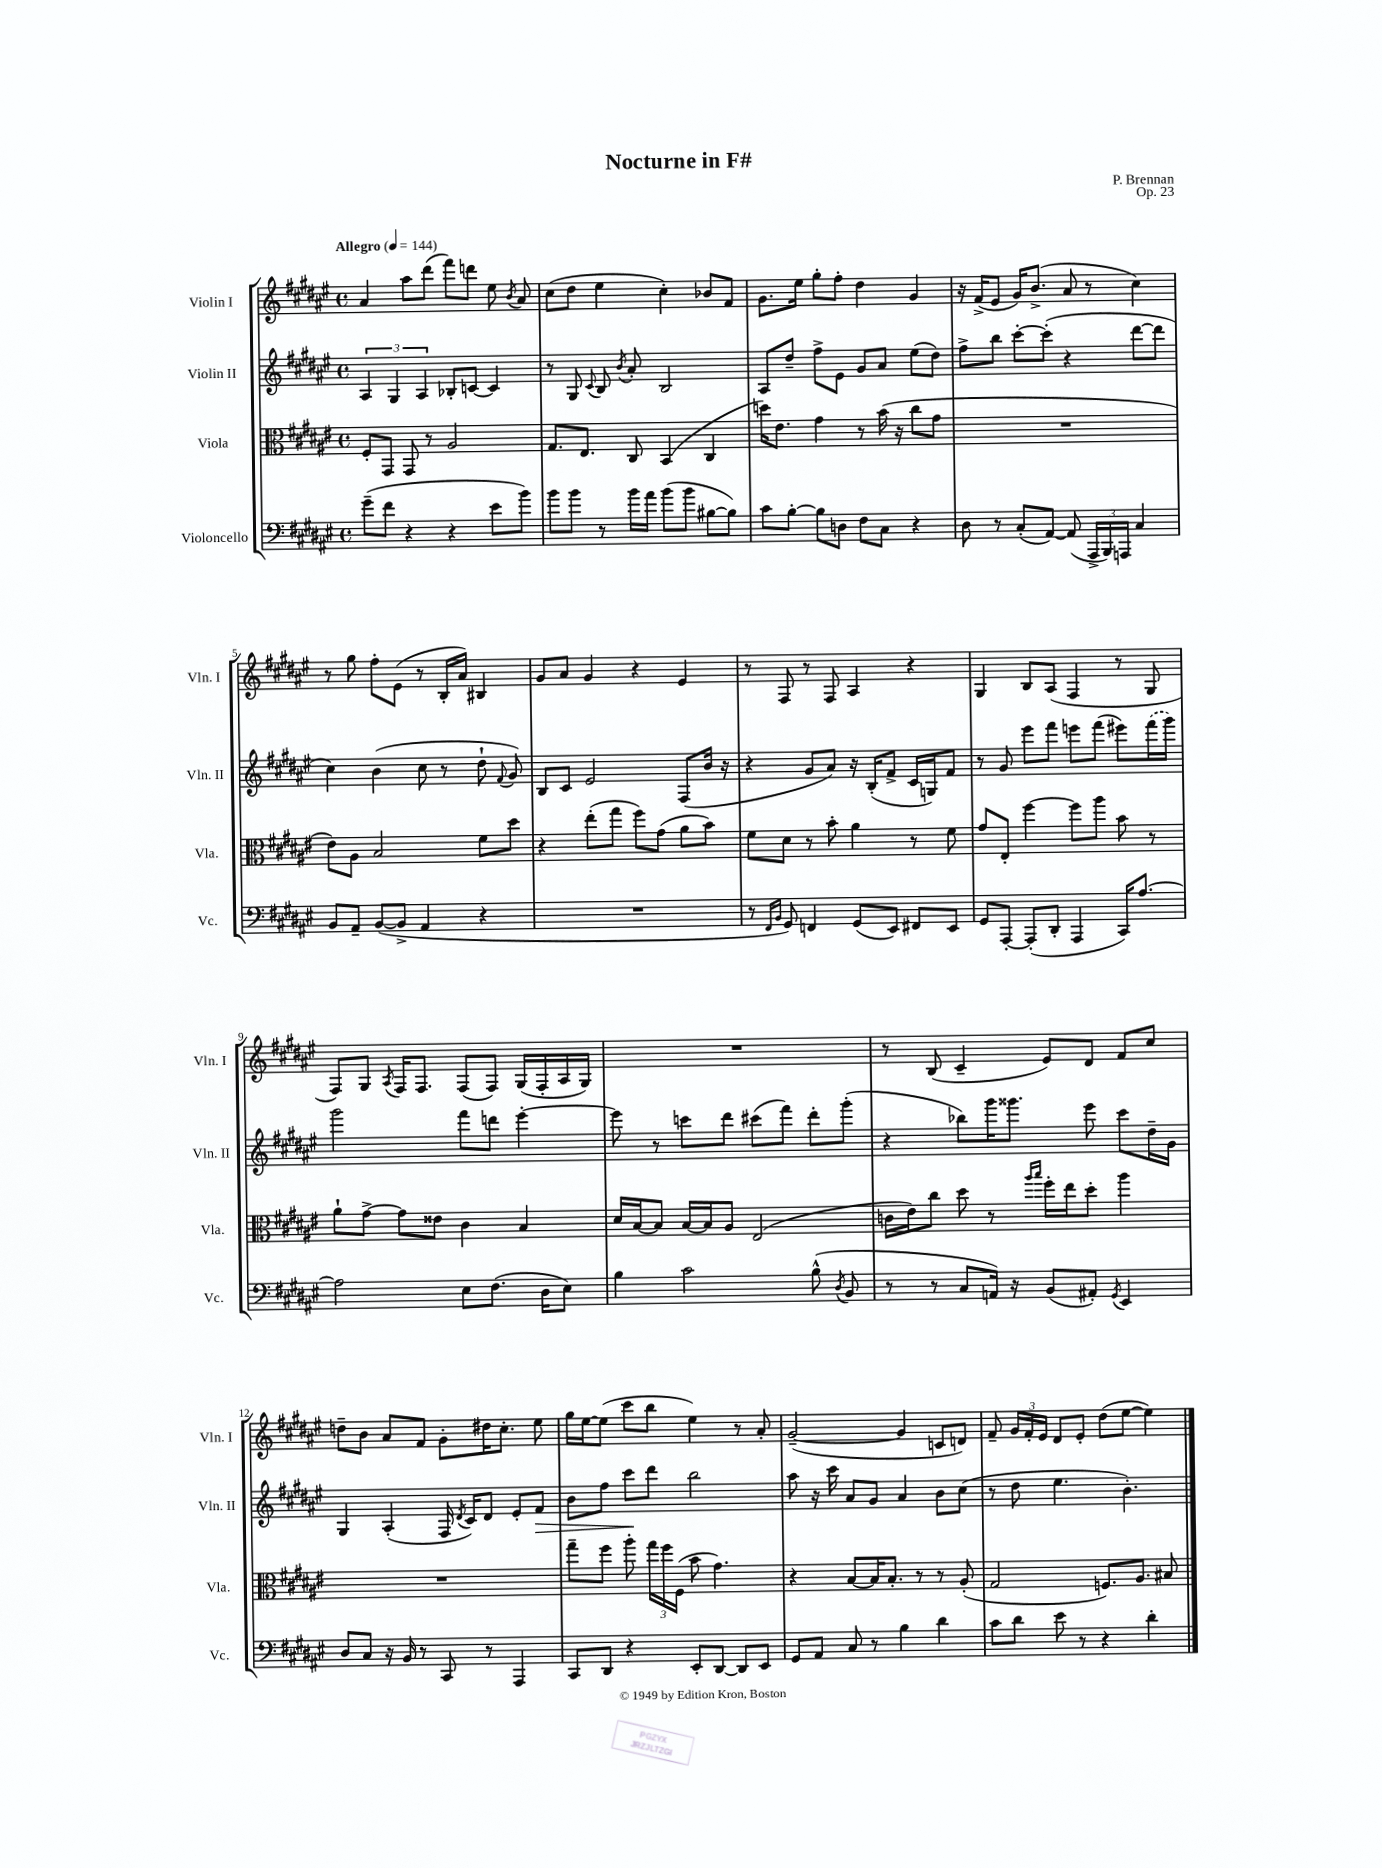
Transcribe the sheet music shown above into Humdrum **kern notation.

**kern	**kern	**kern	**kern
*staff4	*staff3	*staff2	*staff1
*clefF4	*clefC3	*clefG2	*clefG2
*k[f#c#g#d#a#e#]	*k[f#c#g#d#a#e#]	*k[f#c#g#d#a#e#]	*k[f#c#g#d#a#e#]
*M4/4	*M4/4	*M4/4	*M4/4
*met(c)	*met(c)	*met(c)	*met(c)
*MM144	*MM144	*MM144	*MM144
(8g#~	8F#'	6A#	4a#
8f#	8GG#	.	.
.	.	6G#	.
4r	8GG#	.	8aa#
.	.	6A#	.
.	8r	.	(8ddd#
4r	2A#	8B-'	8fff#)
.	.	[8c	8ddd
8e#	.	4c]	8ee#
.	.	.	8qb
8b)	.	.	8a#
=	=	=	=
8b	8.G#	8r	(8cc#
8b	.	8G#	8dd#
.	8.E#	.	.
.	.	8qqc#	.
8r	.	8B	4ee#
.	.	8qb	.
16b	8C#	8a#'	.
16a#	.	.	.
(8b	(4BB	2B	4cc#')
8b	.	.	.
[8B#	4C#	.	8b-
8B#])	.	.	8f#
=	=	=	=
8c#	16dd)	8A#	8.g#
.	8.e#	.	.
[8B'	.	8dd#~	.
.	.	.	16ee#
8B]	4g#	8ff#^	8gg#'
8D	.	8e#	8ff#'
8F#	8r	8g#	4dd#
8C#	(16b	8a#	.
.	16r	.	.
4r	8cc#	(8ee#	4g#
.	8g#	8dd#)	.
=	=	=	=
8D#	1r	8ff#^	16r
.	.	.	(16f#^
8r	.	8bb	8e#
(8C#'	.	[8ccc#'	16g#)
.	.	.	(8.b^
[8AA#)	.	(8ccc#']	.
(8AA#]	.	4r	8a#
24AAA#^	.	.	8r
24BBB)	.	.	.
24AAA	.	.	.
4C#	.	[8ddd#	4cc#)
.	.	8ddd#]	.
=	=	=	=
8BB	8e#)	4cc#)	8r
8AA#~	8A#	.	8gg#
([8BB	2B	(4b	8ff#'
8BB^]	.	.	(8e#
4AA#	.	8cc#	8r
.	.	8r	16B'
.	.	.	16a#)
4r	8f#	8dd#`	4B#
.	.	8qqf#	.
.	8dd#	8g#)	.
=	=	=	=
1r	4r	8B	8g#
.	.	8c#	8a#
.	(8ee#'	2e#	4g#
.	8gg#	.	.
.	8ff#)	.	4r
.	(8g#	.	.
.	8a#	(8F#	4e#
.	8b)	16b	.
.	.	16r	.
=	=	=	=
8r	8f#	4r	8r
16qqFF#	.	.	.
16qqBB	.	.	.
8GG#)	8d#	.	8F#
4FF	8r	8g#	8r
.	8b'	8a#)	8F#
(8GG#	4a#	16r	4A#
.	.	(16B'	.
8EE#)	.	8f#^	.
8FF#	8r	16c#	4r
.	.	16G)	.
8EE#	8f#	8f#	.
=	=	=	=
8GG#	8g#	8r	4G#
[8AAA#'	8E#'	8g#	.
(8AAA#']	[4ff#	8eee#	8B
8DD#'	.	8fff#	(8A#
4AAA#	8ff#]	8eee	4F#
.	8aa#	(8fff#	.
16CC#)	8b	8eee#)	8r
[8.A#	.	.	.
.	8r	(16fff#	8G#
.	.	16ggg#)	.
=	=	=	=
2A#]	8a#`	2ggg#	8F#)
.	[8g#^	.	8G#
.	.	.	8qA#
.	8g#]	.	16F#
.	.	.	8.F#
.	8e##	.	.
8E#	4c#	8fff#	(8F#
(8.F#	.	8ddd	8F#)
.	4B	[4eee#'	(16G#
16D#	.	.	16F#'
8E#)	.	.	16A#
.	.	.	16G#)
=	=	=	=
4B	16d#	8eee#]	1r
.	[16B	.	.
.	8B]	8r	.
2c#	[16B	8ccc	.
.	16B]	.	.
.	8A#	8ddd#	.
.	(2E#	(8ccc#	.
.	.	8fff#)	.
(8B^^	.	8ddd#'	.
8qD#	.	.	.
8BB	.	(8ggg#'	.
=	=	=	=
8r	16c	4r	8r
.	16e#)	.	.
8r	8cc#	.	(8B
8C#	8dd#	8bb-)	4c#~
16AA)	8r	16ggg#	.
16r	.	8.ggg##	.
.	16qqaa#	.	.
.	16qqbb	.	.
(8BB	16ff#'	.	8e#)
.	16ee#	.	.
8AA#')	8dd#'	8eee#	8d#
8qGG#	.	.	.
4EE#	4aa#	8ccc#	8f#
.	.	16dd#~	8cc#
.	.	16g#	.
=	=	=	=
8D#	1r	4G#	8dd~
8C#	.	.	8b
16r	.	(4A#'	8a#
16BB	.	.	.
8r	.	.	8f#
8CC#	.	16F#	8g#'
.	.	8qd#	.
.	.	16c#)	.
8r	.	8d#	16dd#
.	.	.	8.cc#'
4AAA#	.	8e#'	.
.	.	8f#	8ee#
=	=	=	=
8CC#	8gg#~	8b	16gg#
.	.	.	[16ee#
8DD#	8ff#	8ff#	(8ee#]
4r	8aa#'	8ccc#	8ccc#
.	24gg#	8ddd#	8bb
.	24ff#	.	.
.	(24F#	.	.
8EE#'	8b	2bb	4ee#)
[8DD#	4.g#)	.	.
8DD#]	.	.	8r
8EE#	.	.	8a#'
=	=	=	=
8GG#	4r	8aa#	([2g#~
8AA#	.	16r	.
.	.	16ccc#	.
8C#	[8B	8a#	.
8r	16B]	8g#	.
.	8.B'	.	.
4B	.	4a#	4g#]
.	8r	.	.
4d#	8r	8b	8c
.	(8A#'	(8cc#	8d)
=	=	=	=
8c#	2G#	8r	8f#~
8d#	.	8dd#	24g#
.	.	.	24f#'
.	.	.	24e#
8e#	.	4.ee#	8d#
8r	.	.	8e#'
4r	8.F)	.	(8dd#
.	.	4.b')	[8ee#
.	8.A#	.	.
4d#'	.	.	4ee#])
.	8B#	.	.
==	==	==	==
*-	*-	*-	*-
